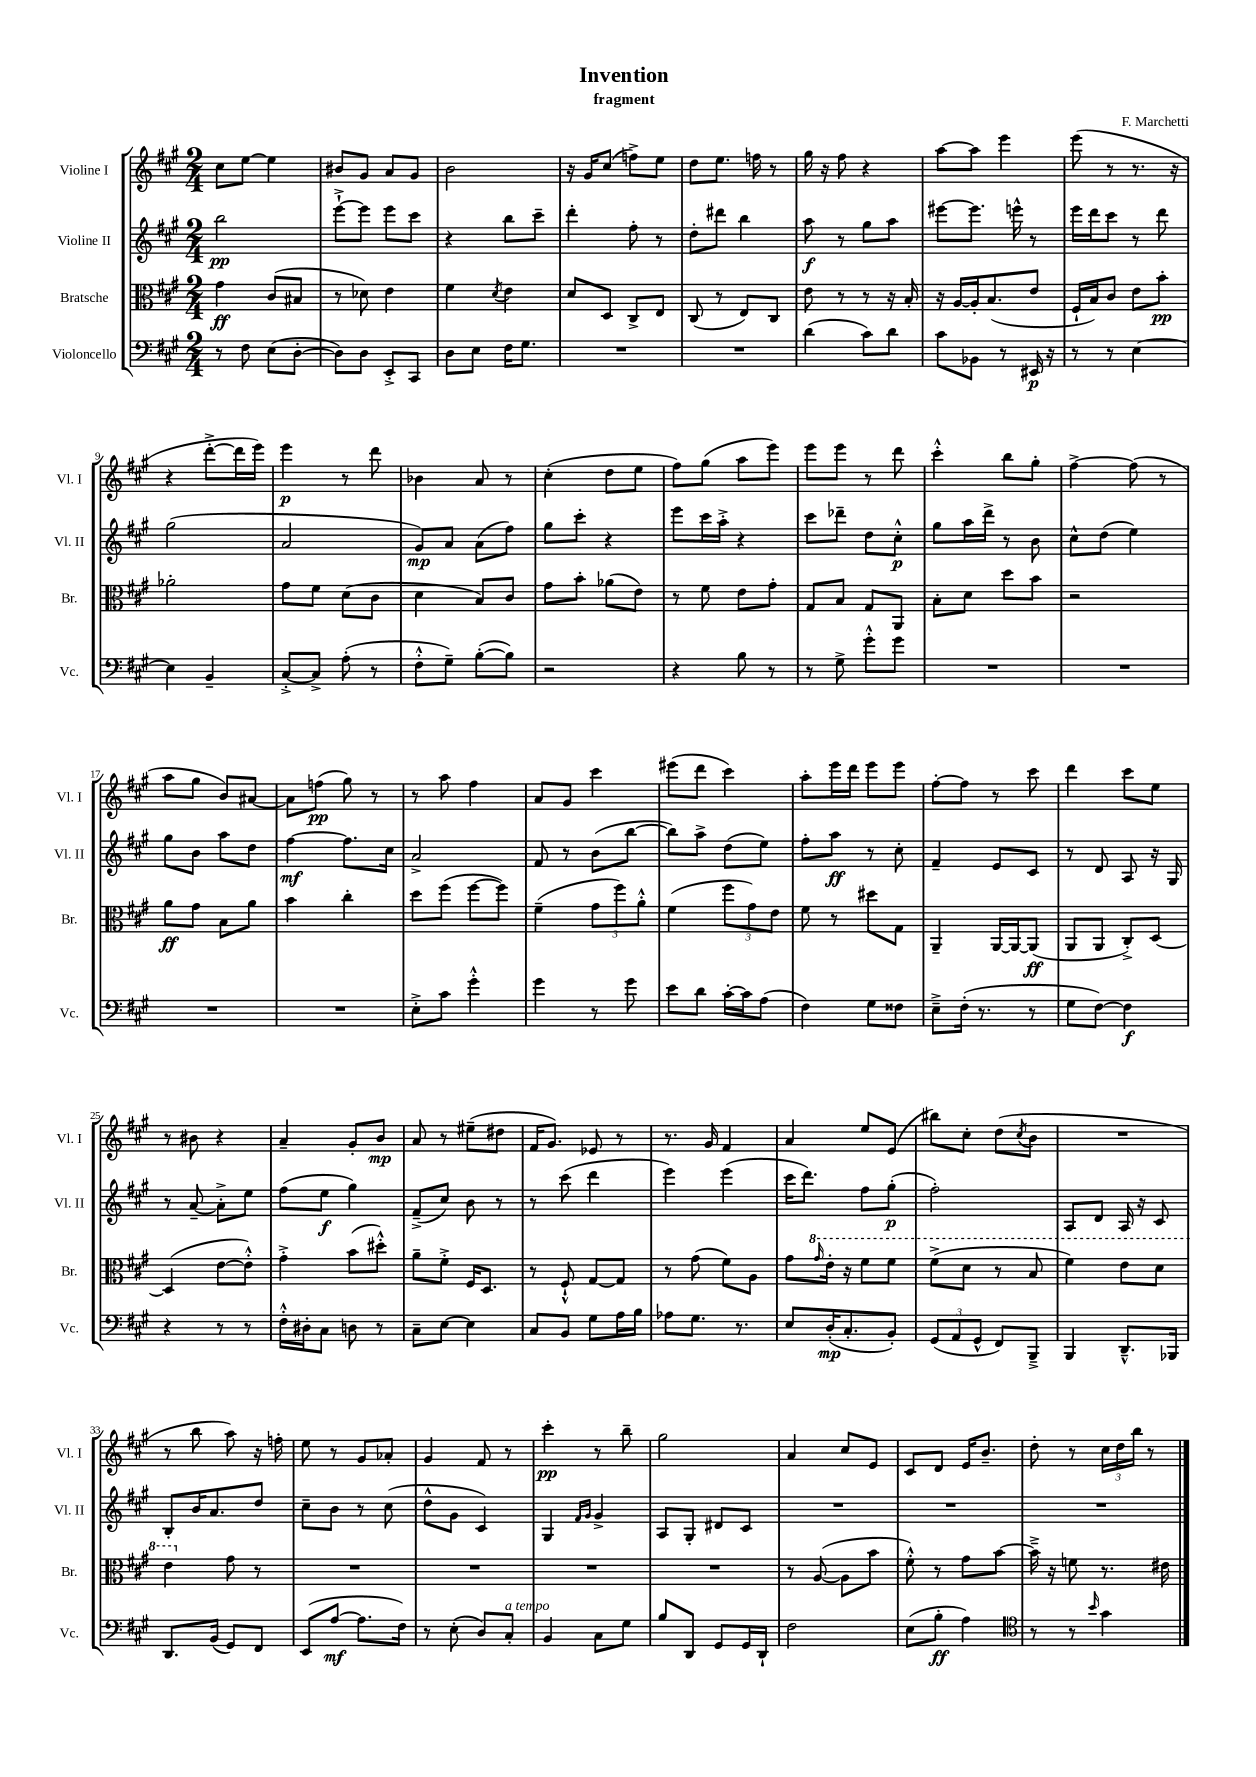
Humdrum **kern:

**kern	**kern	**kern	**kern
*staff4	*staff3	*staff2	*staff1
*clefF4	*clefC3	*clefG2	*clefG2
*k[f#c#g#]	*k[f#c#g#]	*k[f#c#g#]	*k[f#c#g#]
*M2/4	*M2/4	*M2/4	*M2/4
8r	4g#	2bb	8cc#
8F#	.	.	[8ee
(8E	(8c#	.	4ee]
[8D'	8B#	.	.
=	=	=	=
8D])	8r	[8eee`^	8b#
8D	8d-)	8eee]	8g#
8EE'^	4e	8eee	8a
8CC#	.	8ccc#	8g#
=	=	=	=
8D	4f#	4r	2b
8E	.	.	.
.	8qd	.	.
16F#	4e	8bb	.
8.G#	.	.	.
.	.	8ccc#~	.
=	=	=	=
2r	8d	4ddd'	16r
.	.	.	16g#
.	8D	.	(8cc#
.	8C#^	8ff#'	8ff^)
.	8E	8r	8ee
=	=	=	=
2r	(8C#	8dd'	8dd
.	8r	8ddd#	8.ee
.	8E)	4bb	.
.	.	.	16ff
.	8C#	.	8r
=	=	=	=
(4d	8e	8aa	16gg#
.	.	.	16r
.	8r	8r	8ff#
8c#)	8r	8gg#	4r
8d	16r	8aa	.
.	16B'	.	.
=	=	=	=
8c#	16r	[8eee#	[8aa
.	[16A	.	.
8BB-	16A']	8.eee#]	8aa]
.	(8.B	.	.
8r	.	.	4eee
.	.	16eee^^	.
16EE#	8e	8r	.
16r	.	.	.
=	=	=	=
8r	16F#`	16eee	(8eee
.	16B)	16ddd	.
8r	8c#	8ccc#	8r
[4E	8e	8r	8.r
.	8b'	8ddd	.
.	.	.	16r
=	=	=	=
4E]	2a-'	(2gg#	4r
4BB~	.	.	[8ddd'^
.	.	.	16ddd]
.	.	.	16eee)
=	=	=	=
[8C#'^	8g#	2a	4eee
8C#^]	8f#	.	.
(8A'	(8d	.	8r
8r	8c#	.	8ddd
=	=	=	=
8F#'^^	4d	8g#)	4b-
8G#~)	.	8a	.
([8B'	8B)	(8a	8a
8B])	8c#	8ff#)	8r
=	=	=	=
2r	8g#	8gg#	(4cc#'
.	8b'	8ccc#'	.
.	(8a-	4r	8dd
.	8e)	.	8ee
=	=	=	=
4r	8r	8eee	8ff#)
.	8f#	16ccc#	(8gg#
.	.	16aa'^	.
8B	8e	4r	8aa
8r	8g#'	.	8eee)
=	=	=	=
8r	8G#	8ccc#	8eee
8G#^	8B	8ddd-~	8eee
8g#'^^	8G#	8dd	8r
8g#	8AA	8cc#'^^	8ddd
=	=	=	=
2r	8B'	8gg#	4ccc#'^^
.	8d	16aa	.
.	.	16ddd^	.
.	8dd	8r	8bb
.	8b	8b	8gg#'
=	=	=	=
2r	2r	8cc#^^	[4ff#^
.	.	(8dd	.
.	.	4ee)	(8ff#]
.	.	.	8r
=	=	=	=
2r	8a	8gg#	8aa
.	8g#	8b	8gg#
.	8B	8aa	8b)
.	8a	8dd	[8a#
=	=	=	=
2r	4b	[4ff#	8a#]
.	.	.	(8ff
.	4cc#'	8.ff#]	8gg#)
.	.	.	8r
.	.	16cc#	.
=	=	=	=
8E'^	8dd	2a^	8r
8c#	(8ff#	.	8aa
4g#'^^	[8ff#	.	4ff#
.	8ff#])	.	.
=	=	=	=
4g#	(4f#~	8f#	8a
.	.	8r	8g#
8r	12g#	(8b	4ccc#
.	12ff#)	.	.
8g#	.	[8bb	.
.	12a'^^	.	.
=	=	=	=
8e	(4f#	8bb])	(8eee#
8d	.	8aa^	8ddd
[16c#'	12ff#	(8dd	4ccc#)
16c#]	.	.	.
.	12g#)	.	.
(8A	.	8ee)	.
.	12e	.	.
=	=	=	=
4F#)	8f#	8ff#'	8aa'
.	8r	8aa	16eee
.	.	.	16ddd
8G#	8dd#	8r	8eee
8F##	8G#	8cc#'	8eee
=	=	=	=
8E~^	4AA~	4f#~	[8ff#'
(16F#'	.	.	8ff#]
8.r	.	.	.
.	[16AA	8e	8r
.	16AA_	.	.
8r	(8AA]	8c#	8ccc#
=	=	=	=
8G#	8AA	8r	4ddd
[8F#)	8AA	8d	.
4F#]	8C#'^)	8A	8ccc#
.	[8D	16r	8ee
.	.	16G#	.
=	=	=	=
4r	(4D]	8r	8r
.	.	[8a~	8b#
8r	[8e	8a'^]	4r
8r	8e'^^])	8ee	.
=	=	=	=
16F#'^^	4g#'^	(8ff#	4a~
16D#'	.	.	.
8C#	.	8ee	.
8D	(8b	4gg#)	8g#'
8r	8dd#'^^)	.	8b
=	=	=	=
8C#~	8a~	(8f#~^	8a
[8E	8f#'^	8cc#)	8r
4E]	16F#	8b	(8ee#~
.	8.D	.	.
.	.	8r	8dd#
=	=	=	=
8C#	8r	8r	16f#
.	.	.	8.g#)
8BB	8F#`^^	(8ccc#	.
8G#	[8G#	4ddd	8e-
16A	8G#]	.	8r
16B	.	.	.
=	=	=	=
8A-	8r	4eee)	8.r
8.G#	(8g#	.	.
.	.	.	16g#
.	8f#)	(4eee	4f#
8.r	.	.	.
.	8A	.	.
=	=	=	=
8E	8g#	16ccc#	4a
.	.	8.ddd)	.
.	16qqgg#	.	.
(16D'	16ee'	.	.
8.C#'	16r	.	.
.	8ff#	8ff#	8ee
8BB')	8ff#	(8gg#'	(8e
=	=	=	=
(12GG#	(8ff#^	2ff#')	8bb#)
12AA	.	.	.
.	8dd	.	8cc#'
12GG#^^	.	.	.
8FF#)	8r	.	(8dd
.	.	.	8qcc#
8BBB~^	8b	.	8b
=	=	=	=
4BBB	4ff#)	8A	2r
.	.	8d	.
8.DD~^^	8ee	16A	.
.	.	16r	.
.	8dd	8c#	.
16BBB-	.	.	.
=	=	=	=
8.DD	4ee	8B'	8r
.	.	16b	8bb
(16BB	.	8.a	.
8GG#)	8g#	.	8aa)
8FF#	8r	8dd	16r
.	.	.	16ff'
=	=	=	=
(8EE	2r	8cc#~	8ee
[8A	.	8b	8r
8.A]	.	8r	8g#
.	.	(8cc#	8a-'
16F#)	.	.	.
=	=	=	=
8r	2r	8dd^^	4g#
(8E'	.	8g#	.
8D)	.	4c#)	8f#
8C#'	.	.	8r
=	=	=	=
4BB	2r	4G#	4ccc#'
.	.	16qqf#	.
.	.	16qqg#	.
8C#	.	4g#^	8r
8G#	.	.	8bb~
=	=	=	=
8B	2r	8A	2gg#
8DD	.	8G#'	.
8GG#	.	8d#	.
16GG#	.	8c#	.
16DD`	.	.	.
=	=	=	=
2F#	8r	2r	4a
.	([8A	.	.
.	8A]	.	8cc#
.	8b	.	8e
=	=	=	=
(8E	8f#'^^)	2r	8c#
8B'	8r	.	8d
4A)	8g#	.	16e
.	.	.	8.b~
.	[8b	.	.
=	=	=	=
*clefC4	*	*	*
8r	16b~^]	2r	8dd'
.	16r	.	.
8r	8f	.	8r
16qqb	.	.	.
4g#	8.r	.	24cc#
.	.	.	24dd
.	.	.	24bb
.	.	.	8r
.	16e#	.	.
==	==	==	==
*-	*-	*-	*-
